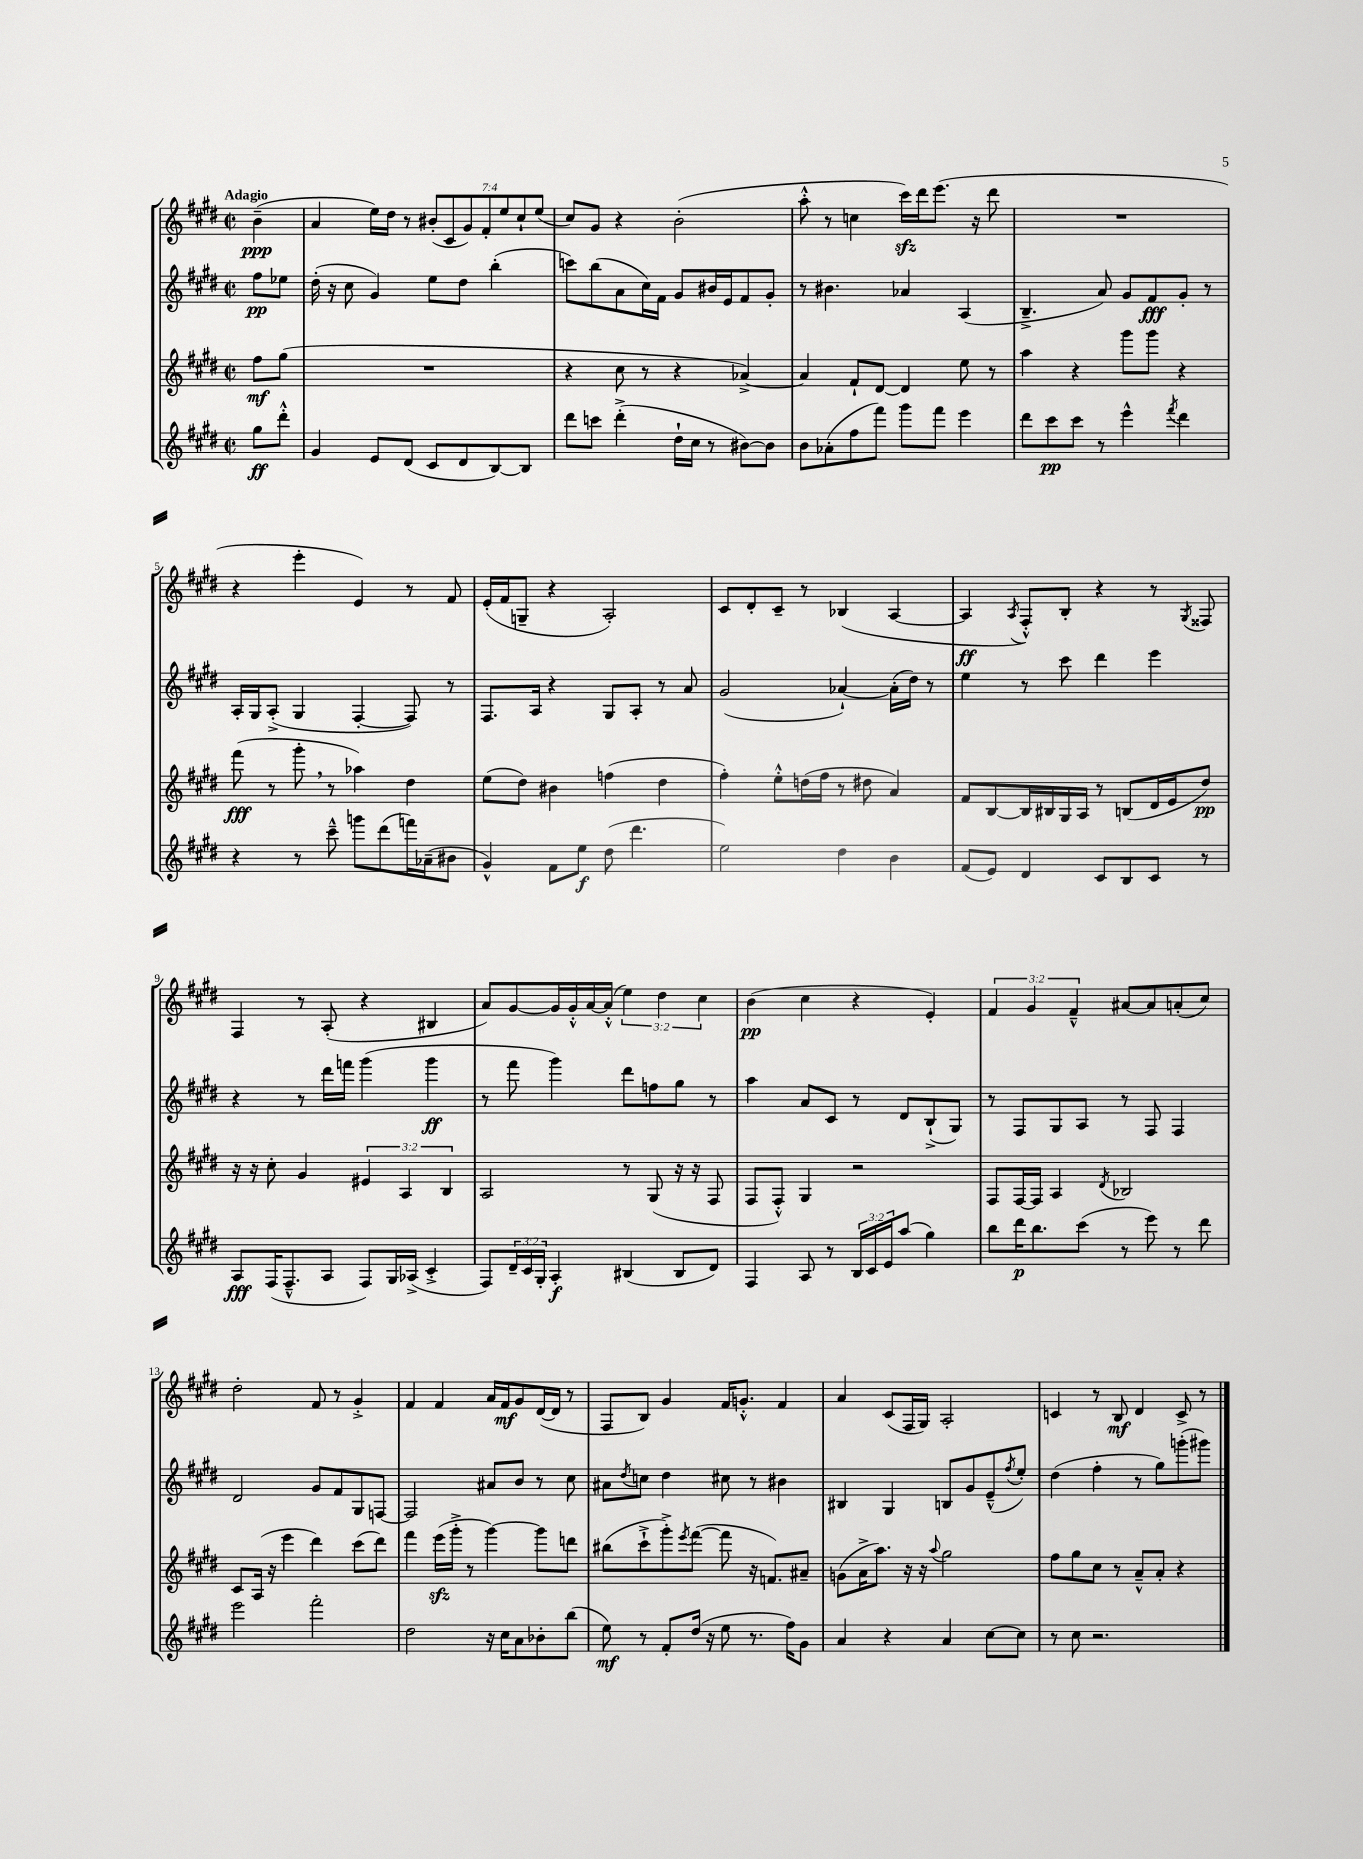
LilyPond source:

<<
\new StaffGroup <<
\new Staff = "s0" {
    \clef treble \key e \major \defaultTimeSignature \time 2/2 \override Staff.TupletNumber.text = #tuplet-number::calc-fraction-text \partial 4 \tempo "Adagio"
    b'4--\ppp( |
    a'4 e''16) dis''16 r8 \tuplet 7/4 { bis'8-.( cis'8 gis'8) fis'8-. e''8 cis''8-! e''8( } |
    cis''8) gis'8 r4 b'2-.( |
    a''8-.-^ r8 c''4 cis'''16\sfz) dis'''16 e'''8.( r16 dis'''8 |
    R1 |
    r4 e'''4-. e'4) r8 fis'8 |
    e'16-.( fis'16 g8-- r4 a2-.) |
    cis'8 dis'8-. cis'8-- r8 bes4( a4~ |
    a4\ff \acciaccatura { a8 } fis8-.-^) b8-. r4 r8 \acciaccatura { gis8 } fisis8 |
    fis4 r8 a8-.( r4 bis4 |
    a'8) gis'8~ gis'16 gis'16-.-^ a'16~ a'16-.-^( \tuplet 3/2 { e''4) dis''4 cis''4 } |
    b'4\pp( cis''4 r4 e'4-.) |
    \tuplet 3/2 { fis'4 gis'4 fis'4---^ } ais'8~ ais'8 a'8-.( cis''8) |
    dis''2-. fis'8 r8 gis'4-.-> |
    fis'4 fis'4 a'16 fis'16\mf gis'8 dis'16~( dis'16 r8 |
    fis8 b8) gis'4 fis'16 g'8.-.-^ fis'4 |
    a'4 cis'8( fis16 gis16) a2-. |
    c'4 r8 b8\mf dis'4 c'8-> r8 \bar "|." |
}
\new Staff = "s1" {
    \clef treble \key e \major \defaultTimeSignature \time 2/2 \partial 4
    fis''8\pp ees''8 |
    dis''16-.( r16 cis''8 gis'4) e''8 dis''8 b''4-.( |
    c'''8) b''8( a'8 cis''16) fis'16 gis'8 bis'16 e'16 fis'8 gis'8-. |
    r8 bis'4. aes'4 a4( |
    b4.---> a'8) gis'8 fis'8\fff gis'8-. r8 |
    a16-. gis16 a8-.->( gis4 fis4~-. fis8) r8 |
    fis8. a16 r4 gis8 a8-. r8 a'8 |
    gis'2( aes'4~-!) aes'16-.( dis''16) r8 |
    e''4 r8 cis'''8 dis'''4 e'''4 |
    r4 r8 dis'''16 f'''16 gis'''4( gis'''4\ff |
    r8 fis'''8 gis'''4) dis'''8 f''8 gis''8 r8 |
    a''4 a'8 cis'8 r8 dis'8 b8-!->( gis8) |
    r8 fis8 gis8 a8 r8 fis8 fis4 |
    dis'2 gis'8 fis'8 gis8 f8~ |
    f2 ais'8 b'8 r8 cis''8 |
    ais'8 \acciaccatura { dis''8 } c''8 dis''4 cis''8 r8 bis'4 |
    bis4 gis4 b8 gis'8 e'8---^( \acciaccatura { fis''8 } e''8-.) |
    dis''4( fis''4-. r8 gis''8) g'''8-.( gis'''8) \bar "|." |
}
\new Staff = "s2" {
    \clef treble \key e \major \defaultTimeSignature \time 2/2 \override Staff.TupletNumber.text = #tuplet-number::calc-fraction-text \partial 4
    fis''8\mf gis''8( |
    R1 |
    r4 cis''8 r8 r4 aes'4~->) |
    aes'4 fis'8-! dis'8~ dis'4 e''8 r8 |
    a''4 r4 gis'''8 gis'''8 r4 |
    fis'''8\fff( r8 gis'''8-. \breathe r8 aes''4) dis''4 |
    e''8( dis''8) bis'4 f''4( dis''4 |
    fis''4-.) e''8-.-^ d''16( fis''16 r8 dis''8 a'4) |
    fis'8 b8~ b16 bis16 gis16 a16 r8 b8( dis'16 e'16 dis''8\pp) |
    r16 r16 cis''8-. gis'4 \tuplet 3/2 { eis'4 a4 b4 } |
    a2 r8 gis8( r16 r16 fis8 |
    fis8 fis8-.-^) gis4 r2 |
    fis8 fis16~ fis16 a4 \acciaccatura { dis'8 } bes2 |
    cis'8 a16( r16 e'''4 dis'''4) cis'''8( dis'''8) |
    fis'''4 e'''16\sfz( gis'''16-.-> r8 gis'''4~) gis'''8 d'''8 |
    bis''8( cis'''8-!-> gis'''8-.->) \acciaccatura { e'''8 } fis'''8~( fis'''8 r16 f'8.) ais'8-- |
    g'8( a'16-> a''8.) r16 r16 \appoggiatura { a''8 } gis''2 |
    fis''8 gis''8 cis''8 r8 a'8---^ a'8-. r4 \bar "|." |
}
\new Staff = "s3" {
    \clef treble \key e \major \defaultTimeSignature \time 2/2 \override Staff.TupletNumber.text = #tuplet-number::calc-fraction-text \partial 4
    gis''8\ff dis'''8-.-^ |
    gis'4 e'8 dis'8( cis'8 dis'8 b8~) b8 |
    dis'''8 c'''8 dis'''4-.->( dis''16-! cis''16 r8 bis'8~) bis'8 |
    b'8 aes'8-.( fis''8 fis'''8) gis'''8 fis'''8 e'''4 |
    dis'''8 cis'''8\pp cis'''8 r8 e'''4-^ \acciaccatura { fis'''8 } dis'''4 |
    r4 r8 cis'''8---^ g'''8 dis'''8( f'''16) aes'16--( bis'8 |
    gis'4-^) fis'8 e''8\f dis''8( dis'''4. |
    e''2) dis''4 b'4 |
    fis'8( e'8) dis'4 cis'8 b8 cis'8 r8 |
    a8\fff fis16( fis8.---^ a8 fis8) gis16 aes16->( cis'4-.-> |
    fis8) \tuplet 3/2 { dis'16-- cis'16 gis16-. } a4-.\f bis4( bis8 dis'8) |
    fis4 a8 r8 \tuplet 3/2 { b16 cis'16 e'16 } a''8( gis''4) |
    b''8 dis'''16\p b''8. cis'''8( r8 e'''8) r8 dis'''8 |
    e'''2 fis'''2-. |
    dis''2 r16 cis''16 a'8 bes'8-. b''8( |
    e''8\mf) r8 fis'8-. dis''16( r16 e''8 r8. fis''16) gis'8 |
    a'4 r4 a'4 cis''8~ cis''8 |
    r8 cis''8 r2. \bar "|." |
}
>>
>>
